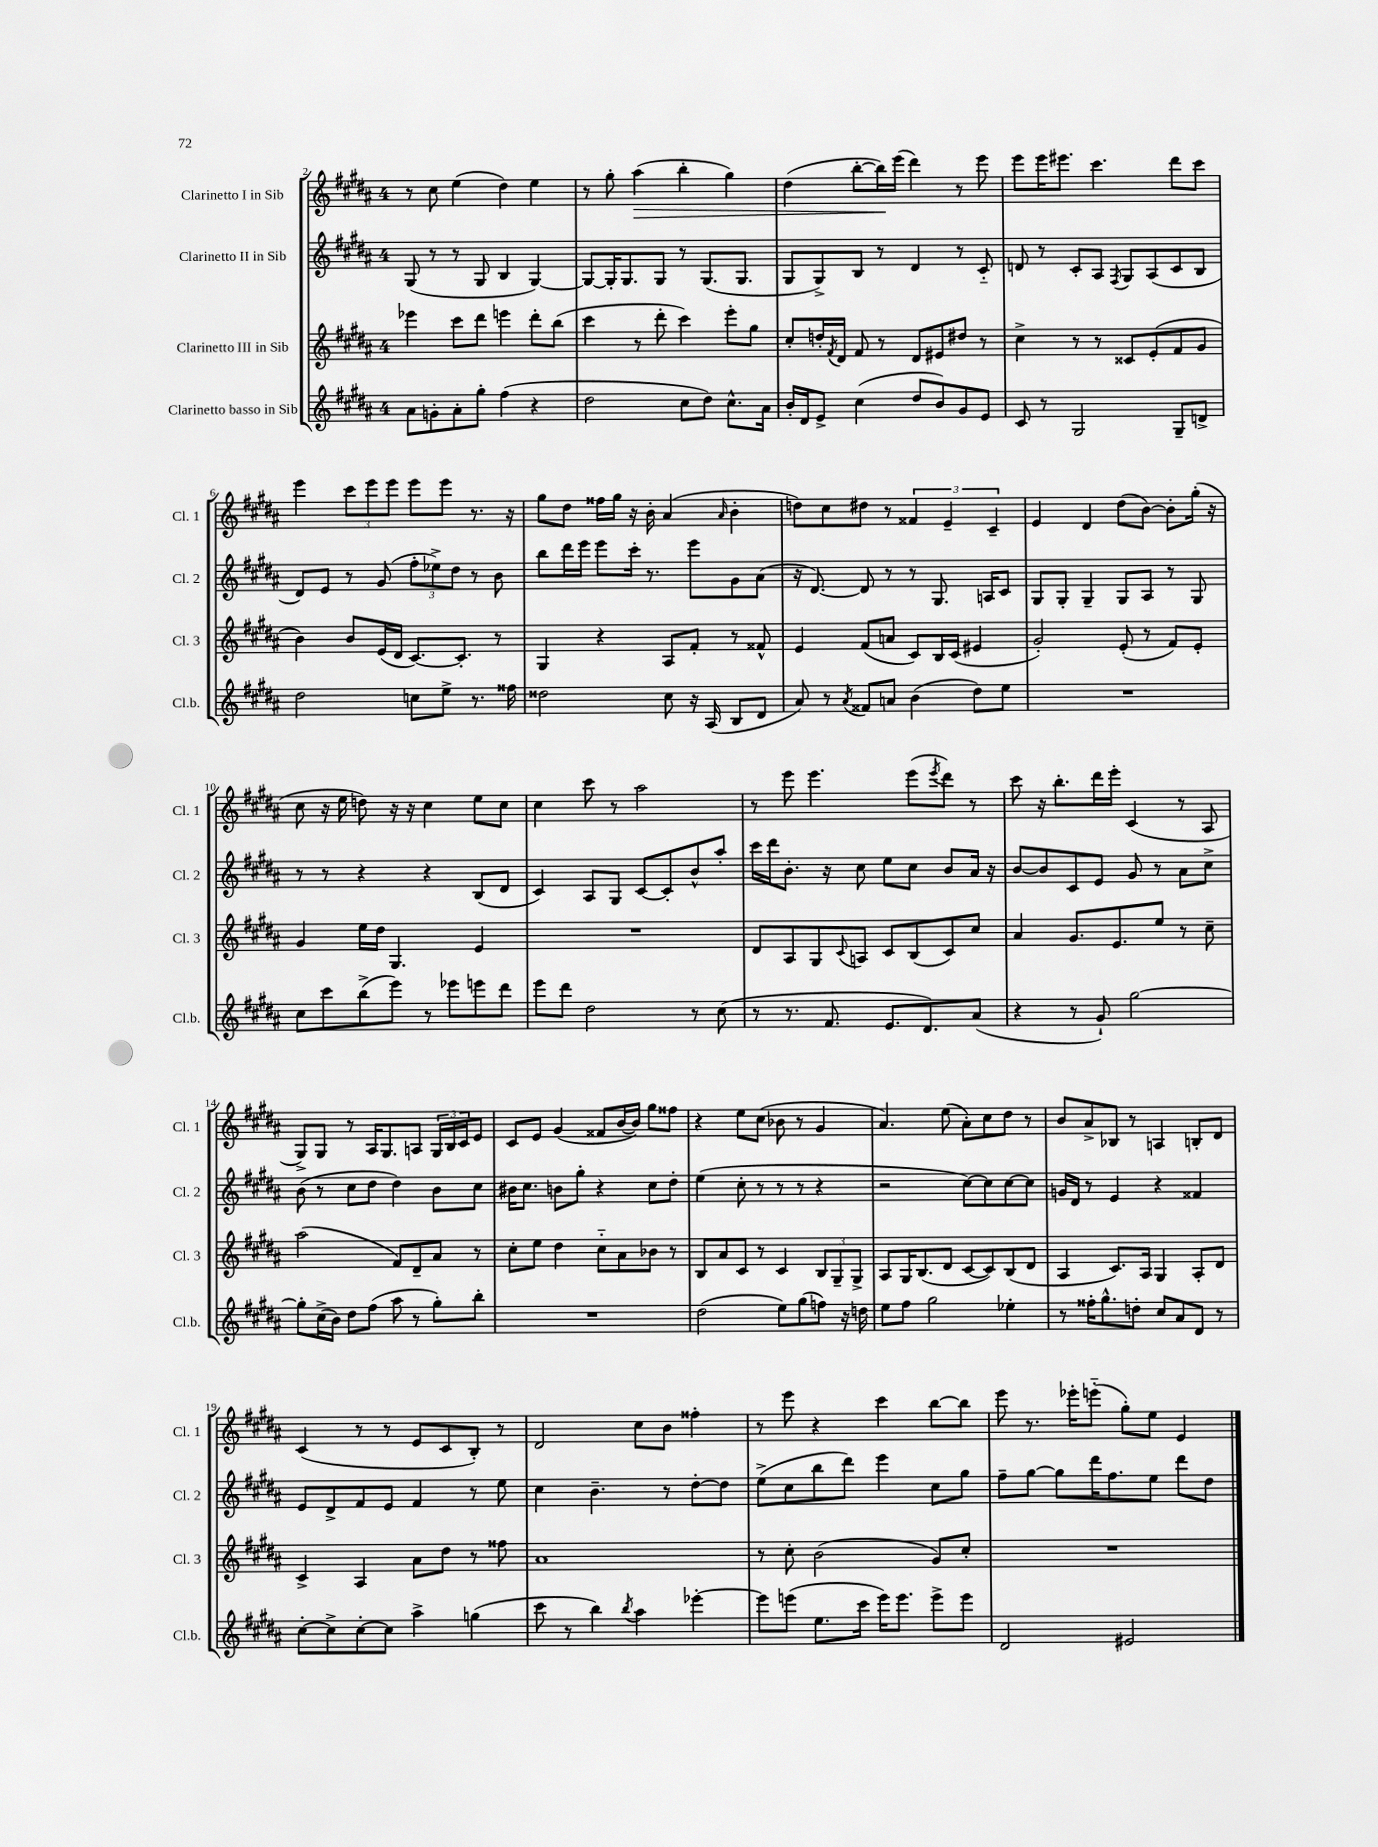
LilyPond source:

<<
\new StaffGroup <<
\new Staff = "s0" \with { instrumentName = "Clarinetto I in Sib" shortInstrumentName = "Cl. 1" } {
    \clef treble \key b \major \once \override Staff.TimeSignature.style = #'single-digit \time 4/4
    r8 cis''8 e''4( dis''4) e''4 |
    r8 gis''8-. ais''4\>( b''4-. gis''4) |
    dis''4( b''8~-. b''16\!) e'''16( dis'''4) r8 e'''8 |
    e'''8 e'''16 eis'''8. cis'''4. dis'''8 cis'''8 |
    e'''4 \tuplet 3/2 { cis'''8 e'''8 e'''8 } e'''8 e'''8 r8. r16 |
    gis''8 dis''8 fisis''16 gis''16 r16 b'16-. ais'4( \grace { ais'16 } b'4-. |
    d''8) cis''8 dis''8 r8 \tuplet 3/2 { fisis'4 e'4-- cis'4-- } |
    e'4 dis'4 dis''8( b'8~) b'8-. gis''16-.( r16 |
    cis''8 r16 e''16 d''8) r16 r16 cis''4 e''8 cis''8 |
    cis''4 cis'''8 r8 ais''2 |
    r8 e'''8 e'''4. e'''8( \acciaccatura { e'''8 } dis'''8) r8 |
    cis'''8 r16 b''8.-. dis'''16 e'''16-. cis'4( r8 ais8 |
    gis8->) gis8 r8 ais16 gis8. a8 \tuplet 3/2 { gis16 b16 cis'16 } e'8 |
    cis'8 e'8 gis'4( fisis'8 b'16~ b'16) gis''8 fisis''8 |
    r4 e''8 cis''8( bes'8 r8 gis'4 |
    ais'4.) e''8( ais'8-.) cis''8 dis''8 r8 |
    b'8 ais'8-> bes8 r8 a4 b8-. dis'8 |
    cis'4( r8 r8 e'8 cis'8 b8-.) r8 |
    dis'2 cis''8 b'8 fisis''4-. |
    r8 e'''8 r4 cis'''4 b''8~ b''8 |
    e'''8 r8. ees'''16-. e'''8-_( gis''8-.) e''8 e'4 \bar "|." |
}
\new Staff = "s1" \with { instrumentName = "Clarinetto II in Sib" shortInstrumentName = "Cl. 2" } {
    \clef treble \key b \major \once \override Staff.TimeSignature.style = #'single-digit \time 4/4
    gis8( r8 r8 gis8 b4 gis4~) |
    gis8~ gis16-. gis8. gis8 r8 gis8.( gis8. |
    gis8 gis8->) b8 r8 dis'4 r8 cis'8-_ |
    d'8 r8 cis'8-. ais8 \acciaccatura { fis8 } gis8 ais8( cis'8 b8 |
    dis'8) e'8 r8 gis'8( \tuplet 3/2 { fis''8-. ees''8->) dis''8 } r8 b'8 |
    b''8 dis'''16 e'''16 e'''8 cis'''16-. r8. e'''8 gis'8 ais'8( |
    r16 dis'8.~) dis'8 r8 r8 gis8. a16 cis'8 |
    gis8 gis8-. gis4-- gis8 ais8 r8 gis8 |
    r8 r8 r4 r4 b8( dis'8 |
    cis'4) ais8 gis8 cis'8~ cis'8-. b'8-^ ais''8-. |
    cis'''16 dis'''16 b'8.-. r16 cis''8 e''8 cis''8 b'8 ais'16 r16 |
    b'8~ b'8 cis'8 e'8 gis'8 r8 ais'8 cis''8-> |
    b'8( r8 cis''8 dis''8 dis''4) b'8 cis''8 |
    bis'16 cis''8. b'8 gis''8-. r4 cis''8 dis''8-. |
    e''4( cis''8-. r8 r8 r8 r4 |
    r2 cis''8~) cis''8 cis''8~ cis''8 |
    g'16 dis'16 r8 e'4 r4 fisis'4 |
    e'8 dis'8-> fis'8 e'8 fis'4 r8 e''8 |
    cis''4 b'4.-- r8 dis''8~-. dis''8 |
    e''8->( cis''8 b''8 dis'''8) e'''4 cis''8 gis''8 |
    fis''8-- gis''8~ gis''8 dis'''16 fis''8. e''8 dis'''8 dis''8 \bar "|." |
}
\new Staff = "s2" \with { instrumentName = "Clarinetto III in Sib" shortInstrumentName = "Cl. 3" } {
    \clef treble \key b \major \once \override Staff.TimeSignature.style = #'single-digit \time 4/4
    ees'''4 cis'''8 dis'''8 e'''4 dis'''8-. b''8( |
    cis'''4 r8 dis'''8-. cis'''4) e'''8-. gis''8 |
    cis''8-. d''16-. \acciaccatura { fis'8 } dis'16 fis'8 r8 dis'8 eis'8 dis''8 r8 |
    cis''4-> r8 r8 cisis'8 e'8-.( fis'8 gis'8 |
    b'4) b'8 e'16( dis'16 cis'8.~) cis'8.-. r8 |
    gis4 r4 ais8 fis'8-. r8 fisis'8-^ |
    e'4 fis'8( a'8 cis'8) b16 cis'16( eis'4 |
    gis'2-.) e'8-.( r8 fis'8) e'8-. |
    gis'4 e''16 dis''16 gis4. e'4 |
    R1 |
    dis'8 ais8 gis8 \appoggiatura { cis'8 } a8 cis'8 b8( cis'8) cis''8 |
    ais'4 gis'8. e'8. e''8 r8 cis''8-- |
    ais''2( fis'8) dis'8-- ais'8 r8 |
    cis''8-. e''8 dis''4 cis''8-_ ais'8 bes'8 r8 |
    b8 ais'8 cis'8 r8 cis'4 \tuplet 3/2 { b8 gis8-- gis8-> } |
    ais8 gis16 b8.( dis'8 cis'8~ cis'8) b8( dis'8 |
    ais4 cis'8.) ais16 gis4 ais8-. dis'8 |
    cis'4-> ais4 ais'8 dis''8 r8 fisis''8 |
    ais'1 |
    r8 cis''8-. b'2( gis'8) cis''8-. |
    R1 \bar "|." |
}
\new Staff = "s3" \with { instrumentName = "Clarinetto basso in Sib" shortInstrumentName = "Cl.b." } {
    \clef treble \key b \major \once \override Staff.TimeSignature.style = #'single-digit \time 4/4
    ais'8 g'8-. ais'8-. gis''8-. fis''4( r4 |
    dis''2 cis''8 dis''8) cis''8.-^ ais'16 |
    b'16-. dis'16 e'8-> cis''4( dis''8 b'8) gis'8 e'8 |
    cis'8 r8 gis2 gis8-- d'8-> |
    dis''2 c''8 e''8-> r8. fisis''16 |
    disis''2 cis''8 r16 ais16( b8 dis'8 |
    ais'8) r8 \acciaccatura { ais'8 } fisis'8 a'8 b'4( dis''8) e''8 |
    R1 |
    cis''8 cis'''8 b''8->( e'''8) r8 ees'''8 e'''8 dis'''8 |
    e'''8 dis'''8 dis''2 r8 cis''8( |
    r8 r8. fis'8. e'8. dis'8.) ais'8( |
    r4 r8 gis'8-!) gis''2~ |
    gis''8-. cis''16->( b'16) dis''8 fis''8( ais''8 r8 gis''8-.) b''8-. |
    R1 |
    dis''2( e''8) gis''8( f''8) r16 d''16 |
    e''8 fis''8 gis''2 ees''4-. |
    r8 fisis''16-. gis''8.-^ d''8-. cis''8 ais'8 dis'8 r8 |
    cis''8~-. cis''8-> cis''8~-. cis''8 ais''4-> g''4( |
    cis'''8 r8 b''4) \acciaccatura { b''8 } ais''4 ees'''4~-. |
    ees'''8 e'''8( e''8. cis'''16 e'''16) e'''8. e'''8-> e'''8 |
    dis'2 eis'2 \bar "|." |
}
>>
>>
\layout { \context { \Score currentBarNumber = #2 } }
